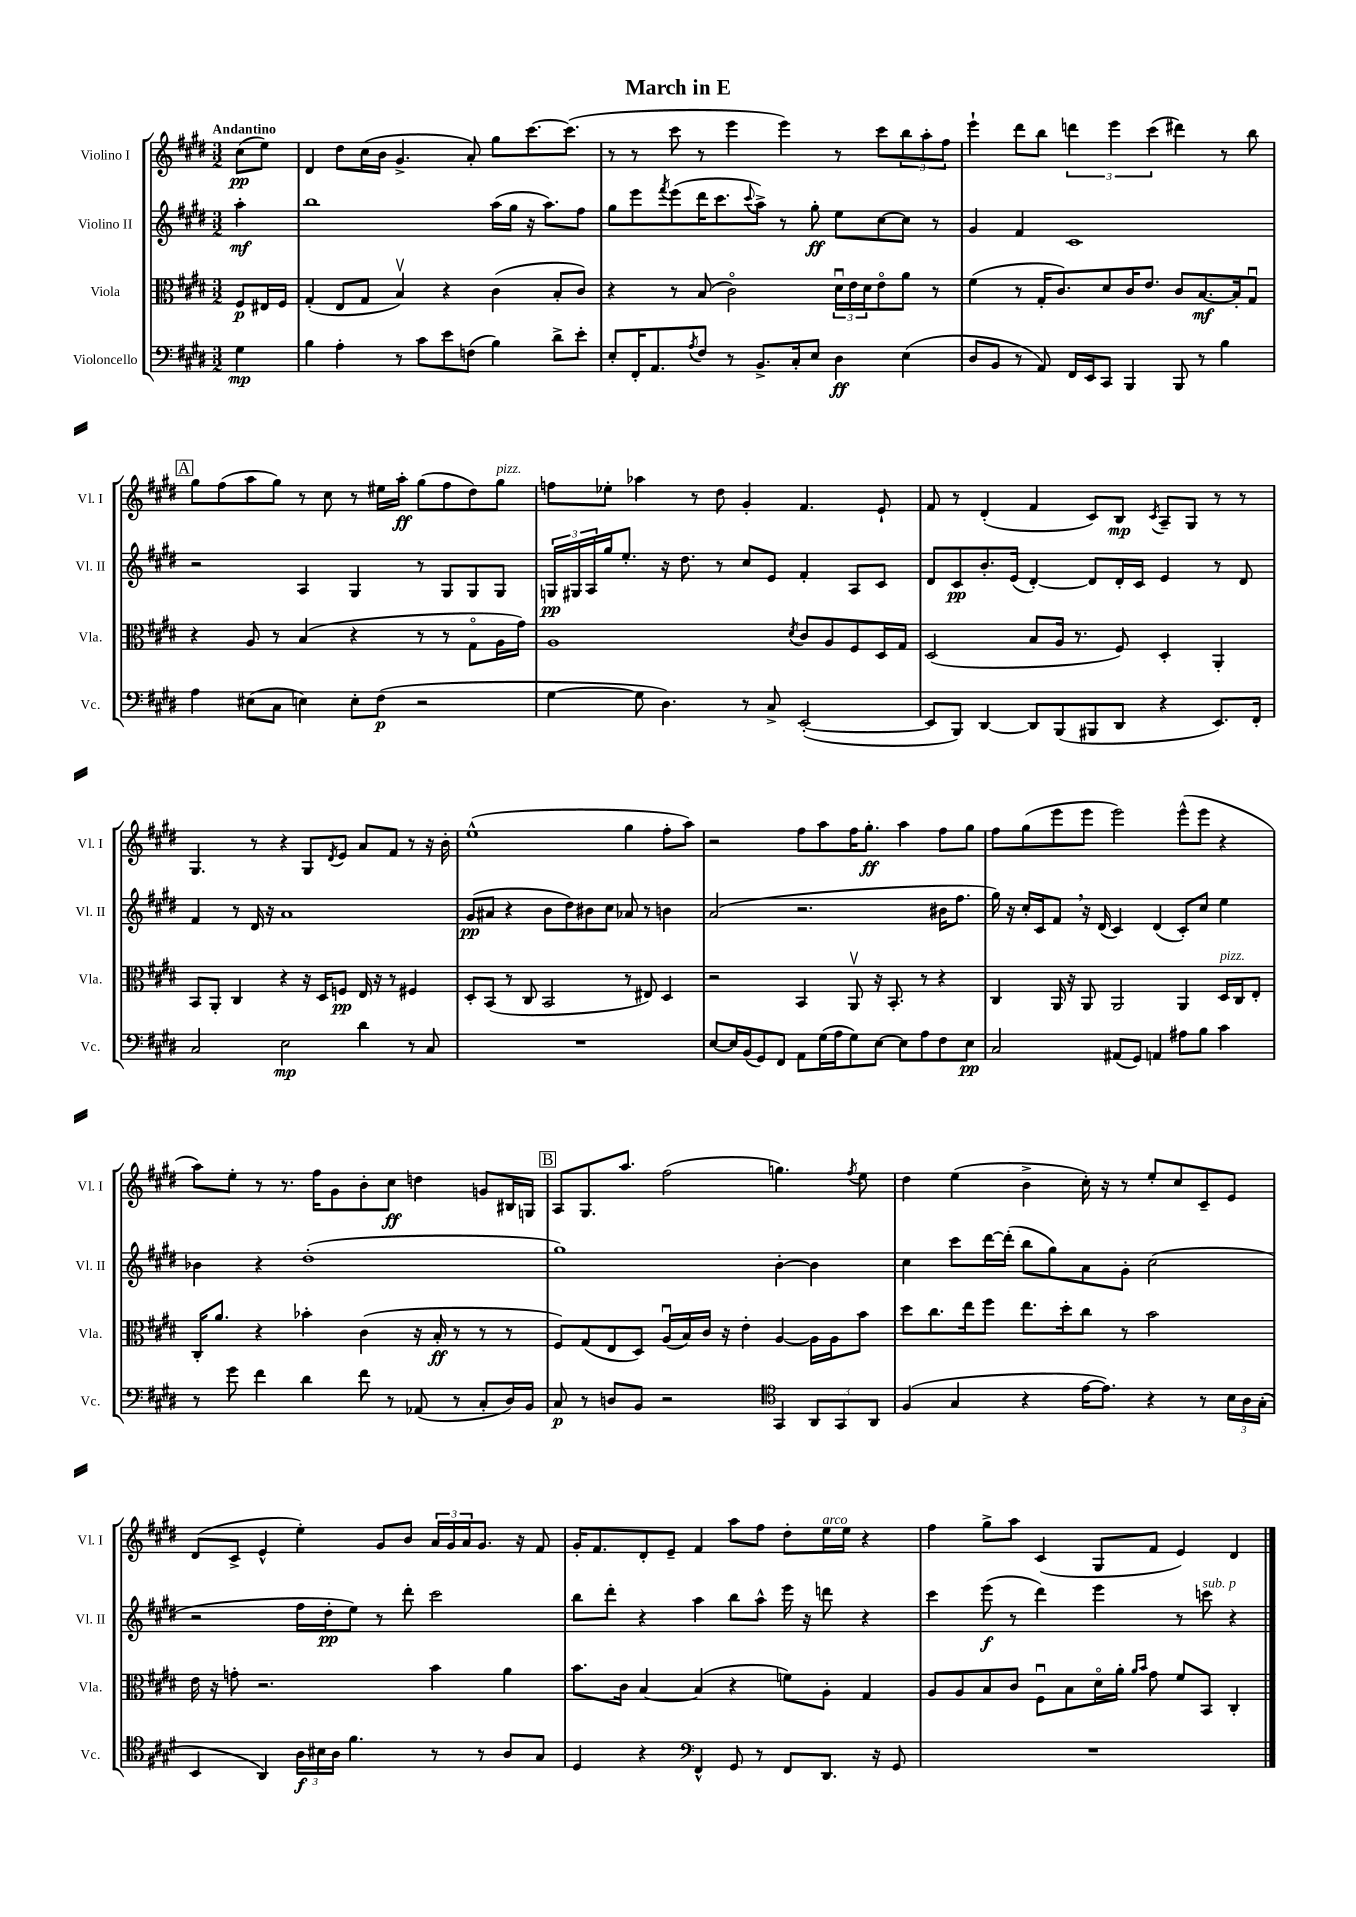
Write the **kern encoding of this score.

**kern	**kern	**kern	**kern
*staff4	*staff3	*staff2	*staff1
*clefF4	*clefC3	*clefG2	*clefG2
*k[f#c#g#d#]	*k[f#c#g#d#]	*k[f#c#g#d#]	*k[f#c#g#d#]
*M3/2	*M3/2	*M3/2	*M3/2
4G#	8F#	4aa'	(8cc#
.	16E#	.	8ee)
.	16F#	.	.
=	=	=	=
4B	(4G#'	1bb	4d#
4A'	8E	.	8dd#
.	8G#	.	(16cc#
.	.	.	16b
8r	4Bv)	.	4.g#^
8c#	.	.	.
8e	4r	.	.
(8F	.	.	8a')
4B)	(4c#	(16aa	8gg#
.	.	16gg#	.
.	.	16r	[8.ccc#
.	.	8.aa)	.
8d#^	8B'	.	.
.	.	.	(8.ccc#]
8e'	8c#)	8ff#	.
=	=	=	=
8E'	4r	8gg#	8r
16FF#'	.	8eee	8r
8.AA	.	.	.
.	.	8qfff#	.
.	8r	(8eee	8ccc#
8qA	.	.	.
8F#	(8B	16ddd#	8r
.	.	8.ccc#	.
8r	2c#o)	.	4eee
.	.	8qqccc#	.
8.BB^	.	8aa^)	.
.	.	8r	4eee)
16C#'	.	.	.
8E	.	8gg#'	.
4D#	24d#u	8ee	8r
.	24e	.	.
.	24d#	.	.
.	8eo	[8cc#	8ccc#
(4E	8a	8cc#]	12bb
.	.	.	12aa'
.	8r	8r	.
.	.	.	12ff#
=	=	=	=
8D#	(4f#	4g#	4eee`
8BB	.	.	.
8r	8r	4f#	8ddd#
8AA)	16G#'	.	8bb
.	8.c#)	.	.
16FF#	.	1c#	6ddd
16EE	.	.	.
8CC#	8d#	.	.
.	.	.	6eee
4BBB	16c#	.	.
.	8.e	.	.
.	.	.	(6ccc#
8BBB	8c#	.	4ddd#)
8r	[8.B	.	.
4B	.	.	8r
.	16B']	.	.
.	8G#u	.	8bb
=	=	=	=
4A	4r	2r	8gg#
.	.	.	(8ff#
(8E#	8A	.	8aa
8C#	8r	.	8gg#)
4E)	(4B	4A	8r
.	.	.	8cc#
8E'	4r	4G#	8r
(8F#	.	.	16ee#
.	.	.	16aa'
2r	8r	8r	(8gg#
.	8r	8G#	8ff#
.	8G#o	8G#	8dd#)
.	16A	8G#	8gg#
.	16g#)	.	.
=	=	=	=
[4G#	1A	24G	8ff
.	.	24G#	.
.	.	24A	.
.	.	16gg#	8ee-'
.	.	8.ee'	.
8G#]	.	.	4aa-
4.D#)	.	16r	.
.	.	8.dd#	.
.	.	.	8r
.	.	8r	8dd#
8r	.	8cc#	4g#'
8C#^	.	8e	.
.	8qd#	.	.
([2EE'	8c#	4f#'	4.f#
.	8A	.	.
.	8F#	8A	.
.	16D#	8c#	8e`
.	16G#	.	.
=	=	=	=
8EE]	(2D#	8d#	8f#
8BBB)	.	8c#	8r
[4DD#	.	8.b'	(4d#'
.	.	(16e	.
8DD#]	8B	[4d#')	4f#
(8BBB	16A	.	.
.	8.r	.	.
8BBB#	.	8d#]	8c#)
8DD#	8F#)	16d#'	8B
.	.	16c#	.
.	.	.	8qc#
4r	4D#'	4e	8A~
.	.	.	8G#
8.EE)	4AA'	8r	8r
.	.	8d#	8r
16FF#'	.	.	.
=	=	=	=
2C#	8BB	4f#	4.G#
.	8AA'	.	.
.	4C#	8r	.
.	.	16d#	8r
.	.	16r	.
2E	4r	1a	4r
.	16r	.	8G#
.	16D#	.	.
.	.	.	8qd#
.	8F	.	8e
4d#	16E	.	8a
.	16r	.	.
.	8r	.	8f#
8r	4F#	.	8r
8C#	.	.	16r
.	.	.	16b'
=	=	=	=
1.r	8D#'	(8g#	(1ee^^
.	(8BB	8a#	.
.	8r	4r	.
.	8C#	.	.
.	2BB	8b	.
.	.	8dd#)	.
.	.	8b#	.
.	.	8cc#	.
.	8r	8a-	4gg#
.	8E#)	8r	.
.	4D#	4b	8ff#'
.	.	.	8aa)
=	=	=	=
[8E	2r	(2a	2r
16E]	.	.	.
(16BB	.	.	.
8GG#)	.	.	.
8FF#	.	.	.
8AA	4BB	2.r	8ff#
(16G#	.	.	8aa
16A	.	.	.
8G#)	8AAv	.	16ff#
.	.	.	8.gg#'
[8E	16r	.	.
.	8.BB'	.	.
8E]	.	.	4aa
8A	8r	.	.
8F#	4r	16b#	8ff#
.	.	8.ff#	.
8E	.	.	8gg#
=	=	=	=
2C#	4C#	16gg#)	8ff#
.	.	16r	.
.	.	16cc#'	(8gg#
.	.	16c#	.
.	16AA	8f#	8eee
.	16r	.	.
.	8AA	16r	8eee
.	.	(16d#	.
(8AA#	2AA	4c#)	2eee)
8GG#)	.	.	.
4AA	.	(4d#	.
8A#	4AA	8c#')	(8eee^^
8B	.	8cc#	8eee
4c#	16D#	4ee	4r
.	16C#	.	.
.	8E'	.	.
=	=	=	=
8r	16C#'	4b-	8aa)
.	8.a	.	.
8g#	.	.	8ee'
4f#	4r	4r	8r
.	.	.	8.r
4d#	4b-'	(1dd#'	.
.	.	.	16ff#
.	.	.	8g#
8f#	(4c#	.	8b'
8r	.	.	8cc#
(8AA-	16r	.	4dd
.	16B'	.	.
8r	8r	.	.
8C#'	8r	.	8g
16D#)	8r	.	16B#
16BB	.	.	16G
=	=	=	=
8C#	8F#)	1gg#)	8A
8r	(8G#	.	8.G#
8D	8E	.	.
.	.	.	8.aa
8BB	8D#)	.	.
2r	(16Au	.	(2ff#
.	16B)	.	.
.	16c#	.	.
.	16r	.	.
.	4e'	.	.
*clefC4	*	*	*
4GG#	[4A	[4b'	4.gg)
12AA	16A]	4b]	.
.	16A	.	.
12GG#	.	.	.
.	.	.	8qff#
.	8b	.	8ee
12AA	.	.	.
=	=	=	=
(4F#	8dd#	4cc#	4dd#
.	8.cc#	.	.
4G#	.	8ccc#	(4ee
.	16ee	.	.
.	8ff#	[16ddd#	.
.	.	(16ddd#']	.
4r	8.ee	8bb	4b^
.	.	8gg#)	.
.	16dd#'	.	.
[16e	8cc#	8a	16cc#')
8.e])	.	.	16r
.	8r	8g#'	8r
4r	2b	(2cc#	8ee'
.	.	.	8cc#
8r	.	.	8c#~
24B	.	.	8e
24A	.	.	.
(24G#'	.	.	.
=	=	=	=
4BB	16e	2r	(8d#
.	16r	.	.
.	8g'	.	8c#^
4AA)	2.r	.	4e^^
24A	.	16ff#	4ee')
24B#	.	.	.
.	.	16dd#'	.
24A	.	.	.
4.f#	.	8ee)	.
.	.	8r	8g#
.	.	8ddd#'	8b
8r	4b	2ccc#	24a
.	.	.	24g#
.	.	.	24a
8r	.	.	8.g#
8A	4a	.	.
.	.	.	16r
8G#	.	.	8f#
=	=	=	=
4D#	8.b	8bb	16g#'
.	.	.	8.f#
.	.	8ddd#'	.
.	16c#	.	.
4r	[4B	4r	8d#'
.	.	.	8e~
*clefF4	*	*	*
4FF#^^	(4B]	4aa	4f#
8GG#	4r	8bb	8aa
8r	.	8aa^^	8ff#
8FF#	8f)	16eee	8dd#'
.	.	16r	.
8.DD#	8A'	8ddd	16ee
.	.	.	16ee
.	4G#	4r	4r
16r	.	.	.
8GG#	.	.	.
=	=	=	=
1.r	8A	4ccc#	4ff#
.	8A	.	.
.	8B	(8eee	8gg#^
.	8c#	8r	8aa
.	8F#u	4ddd#)	(4c#
.	8B	.	.
.	16d#o	4eee	8G#
.	16a'	.	.
.	16qqa	.	.
.	16qqb	.	.
.	8g#	.	8f#
.	8f#	8r	4e)
.	8BB	8ccc	.
.	4C#'	4r	4d#
==	==	==	==
*-	*-	*-	*-
